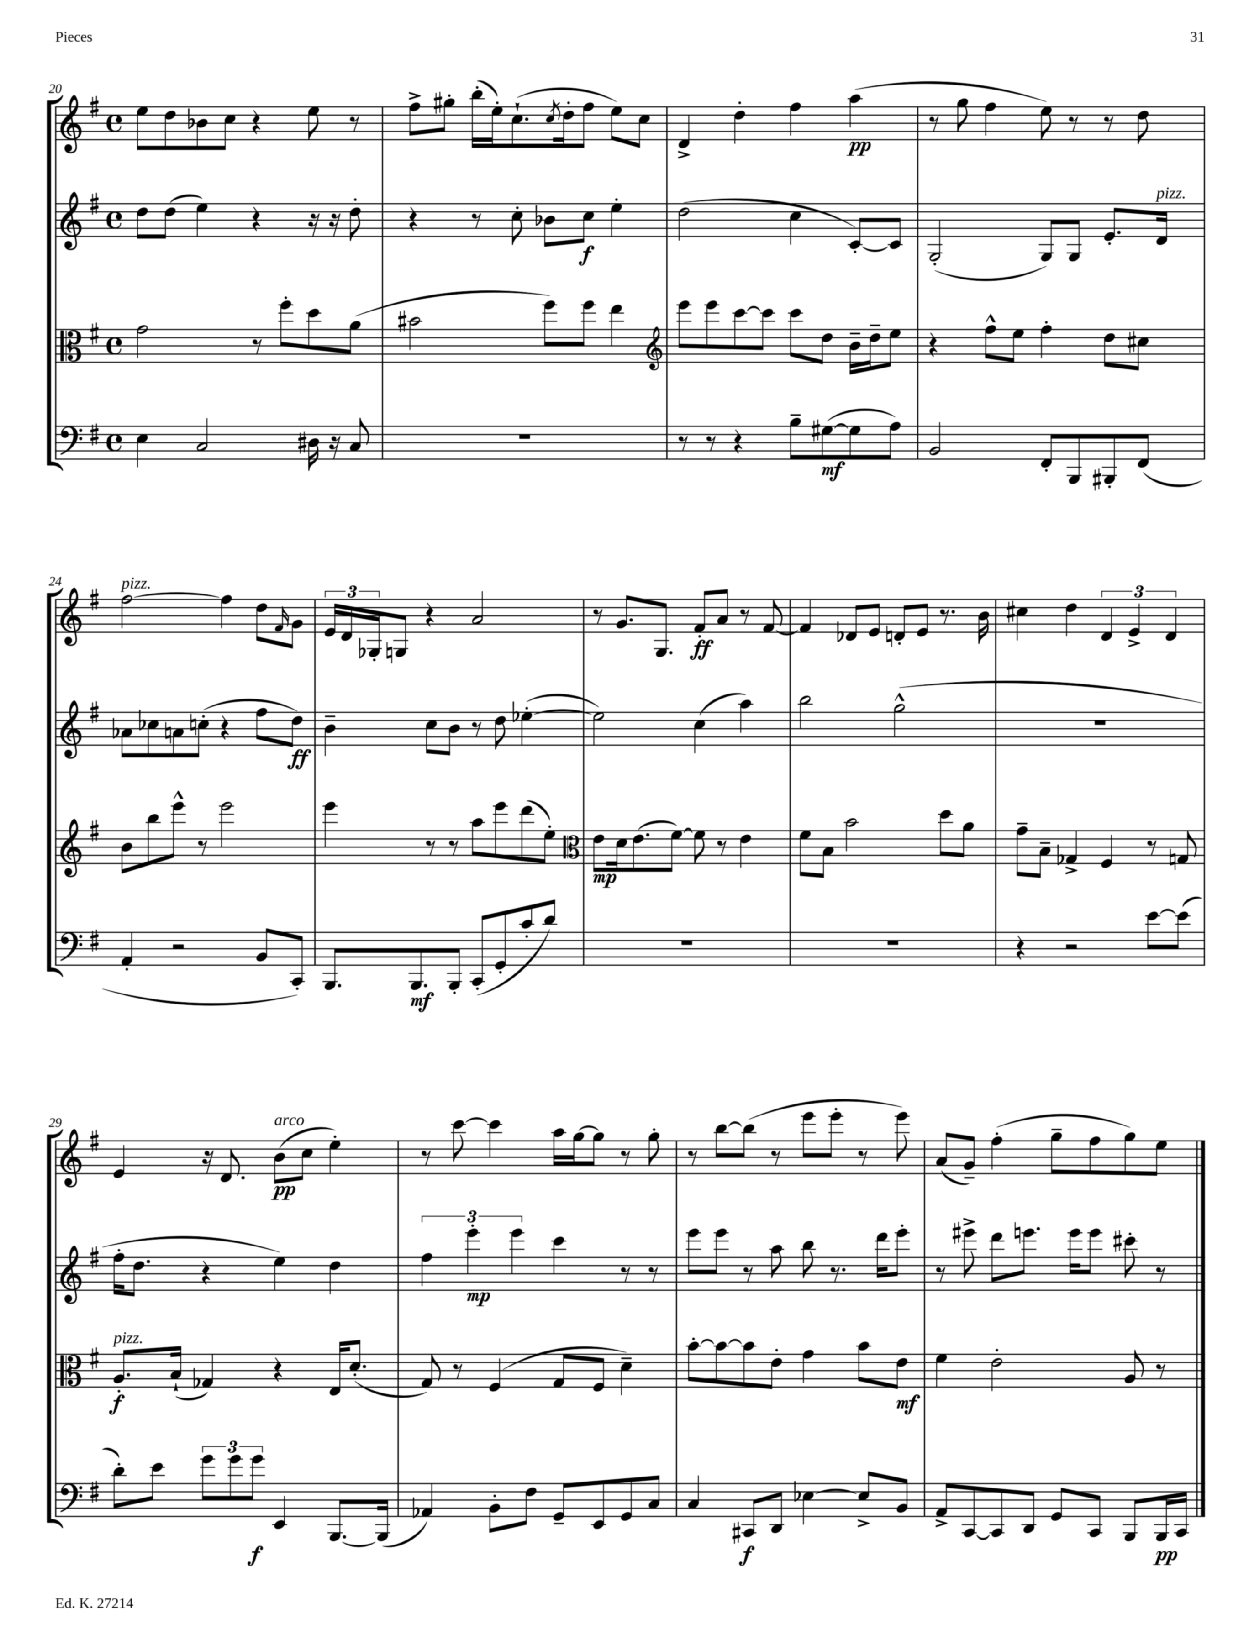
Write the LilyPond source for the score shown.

<<
\new StaffGroup <<
\new Staff = "s0" {
    \clef treble \key g \major \defaultTimeSignature \time 4/4
    e''8 d''8 bes'8 c''8 r4 e''8 r8 |
    fis''8-> gis''8-. b''16-.( e''16-.) c''8.-!( \acciaccatura { c''8 } d''16-. fis''8 e''8) c''8 |
    d'4-> d''4-. fis''4 a''4\pp( |
    r8 g''8 fis''4 e''8) r8 r8 d''8 |
    fis''2~^\markup { \italic "pizz." } fis''4 d''8 \grace { fis'16 } g'8 |
    \tuplet 3/2 { e'16 d'16 ges16-. } g8 r4 a'2 |
    r8 g'8. g8. fis'8-.\ff a'8 r8 fis'8~ |
    fis'4 des'8 e'8 d'8-. e'8 r8. b'16 |
    cis''4 d''4 \tuplet 3/2 { d'4 e'4-> d'4 } |
    e'4 r16 d'8. b'8\pp^\markup { \italic "arco" }( c''8 e''4-.) |
    r8 c'''8~ c'''4 a''16 g''16~ g''8 r8 g''8-. |
    r8 b''8~ b''8( r8 e'''8 e'''8-. r8 e'''8) |
    a'8( g'8--) fis''4-.( g''8-- fis''8 g''8) e''8 \bar "|." |
}
\new Staff = "s1" {
    \clef treble \key g \major \defaultTimeSignature \time 4/4
    d''8 d''8( e''4) r4 r16 r16 d''8-. |
    r4 r8 c''8-. bes'8 c''8\f e''4-. |
    d''2( c''4 c'8~-.) c'8 |
    g2-.( g8) g8 e'8.-. d'16^\markup { \italic "pizz." } |
    aes'8 ces''8 a'8 c''8-.( r4 fis''8 d''8\ff) |
    b'4-- c''8 b'8 r8 d''8 ees''4~-.( |
    ees''2) c''4( a''4) |
    b''2 g''2-^( |
    R1 |
    fis''16-. d''8. r4 e''4) d''4 |
    \tuplet 3/2 { fis''4 e'''4-.\mp e'''4 } c'''4 r8 r8 |
    e'''8 e'''8 r8 a''8 b''8 r8. d'''16 e'''8-. |
    r8 eis'''8-> d'''8 e'''8. e'''16 e'''8 cis'''8-. r8 \bar "|." |
}
\new Staff = "s2" {
    \clef alto \key g \major \defaultTimeSignature \time 4/4
    g'2 r8 fis''8-. d''8 a'8( |
    bis'2 fis''8) fis''8 e''4 |
    \clef treble e'''8 e'''8 c'''8~ c'''8 c'''8 d''8 b'16-- d''16-- e''8 |
    r4 fis''8-^ e''8 fis''4-. d''8 cis''8 |
    b'8 b''8 e'''8-^ r8 e'''2 |
    e'''4 r8 r8 a''8 e'''8 d'''8( e''8-.) |
    \clef alto e'8\mp d'16 e'8.( fis'8~) fis'8 r8 e'4 |
    fis'8 b8 b'2 d''8 a'8 |
    g'8-- b8-- ges4-> fis4 r8 g8 |
    a8.-.\f^\markup { \italic "pizz." } b16-!( ges4) r4 e16 d'8.-.( |
    g8) r8 fis4( g8 fis8 d'4--) |
    b'8~-. b'8~ b'8 e'8-. g'4 b'8 e'8\mf |
    fis'4 e'2-. a8 r8 \bar "|." |
}
\new Staff = "s3" {
    \clef bass \key g \major \defaultTimeSignature \time 4/4
    e4 c2 dis16 r16 c8 |
    R1 |
    r8 r8 r4 b8-- gis8~\mf( gis8 a8) |
    b,2 fis,8-. b,,8 bis,,8-. fis,8( |
    a,4-. r2 b,8 c,8-.) |
    b,,8. b,,8.\mf b,,8-. c,8-.( g,8-. c'8-. d'8) |
    R1 |
    r1 |
    r4 r2 e'8~ e'8( |
    d'8-.) e'8 \tuplet 3/2 { g'8 g'8 g'8\f } e,4 b,,8.~ b,,16( |
    aes,4) b,8-. fis8 g,8-- e,8 g,8 c8 |
    c4 cis,8\f d,8 ees4~ ees8-> b,8 |
    a,8-> c,8~ c,8 d,8 g,8 c,8 b,,8 b,,16\pp c,16 \bar "|." |
}
>>
>>
\layout { \context { \Score currentBarNumber = #20 } }
